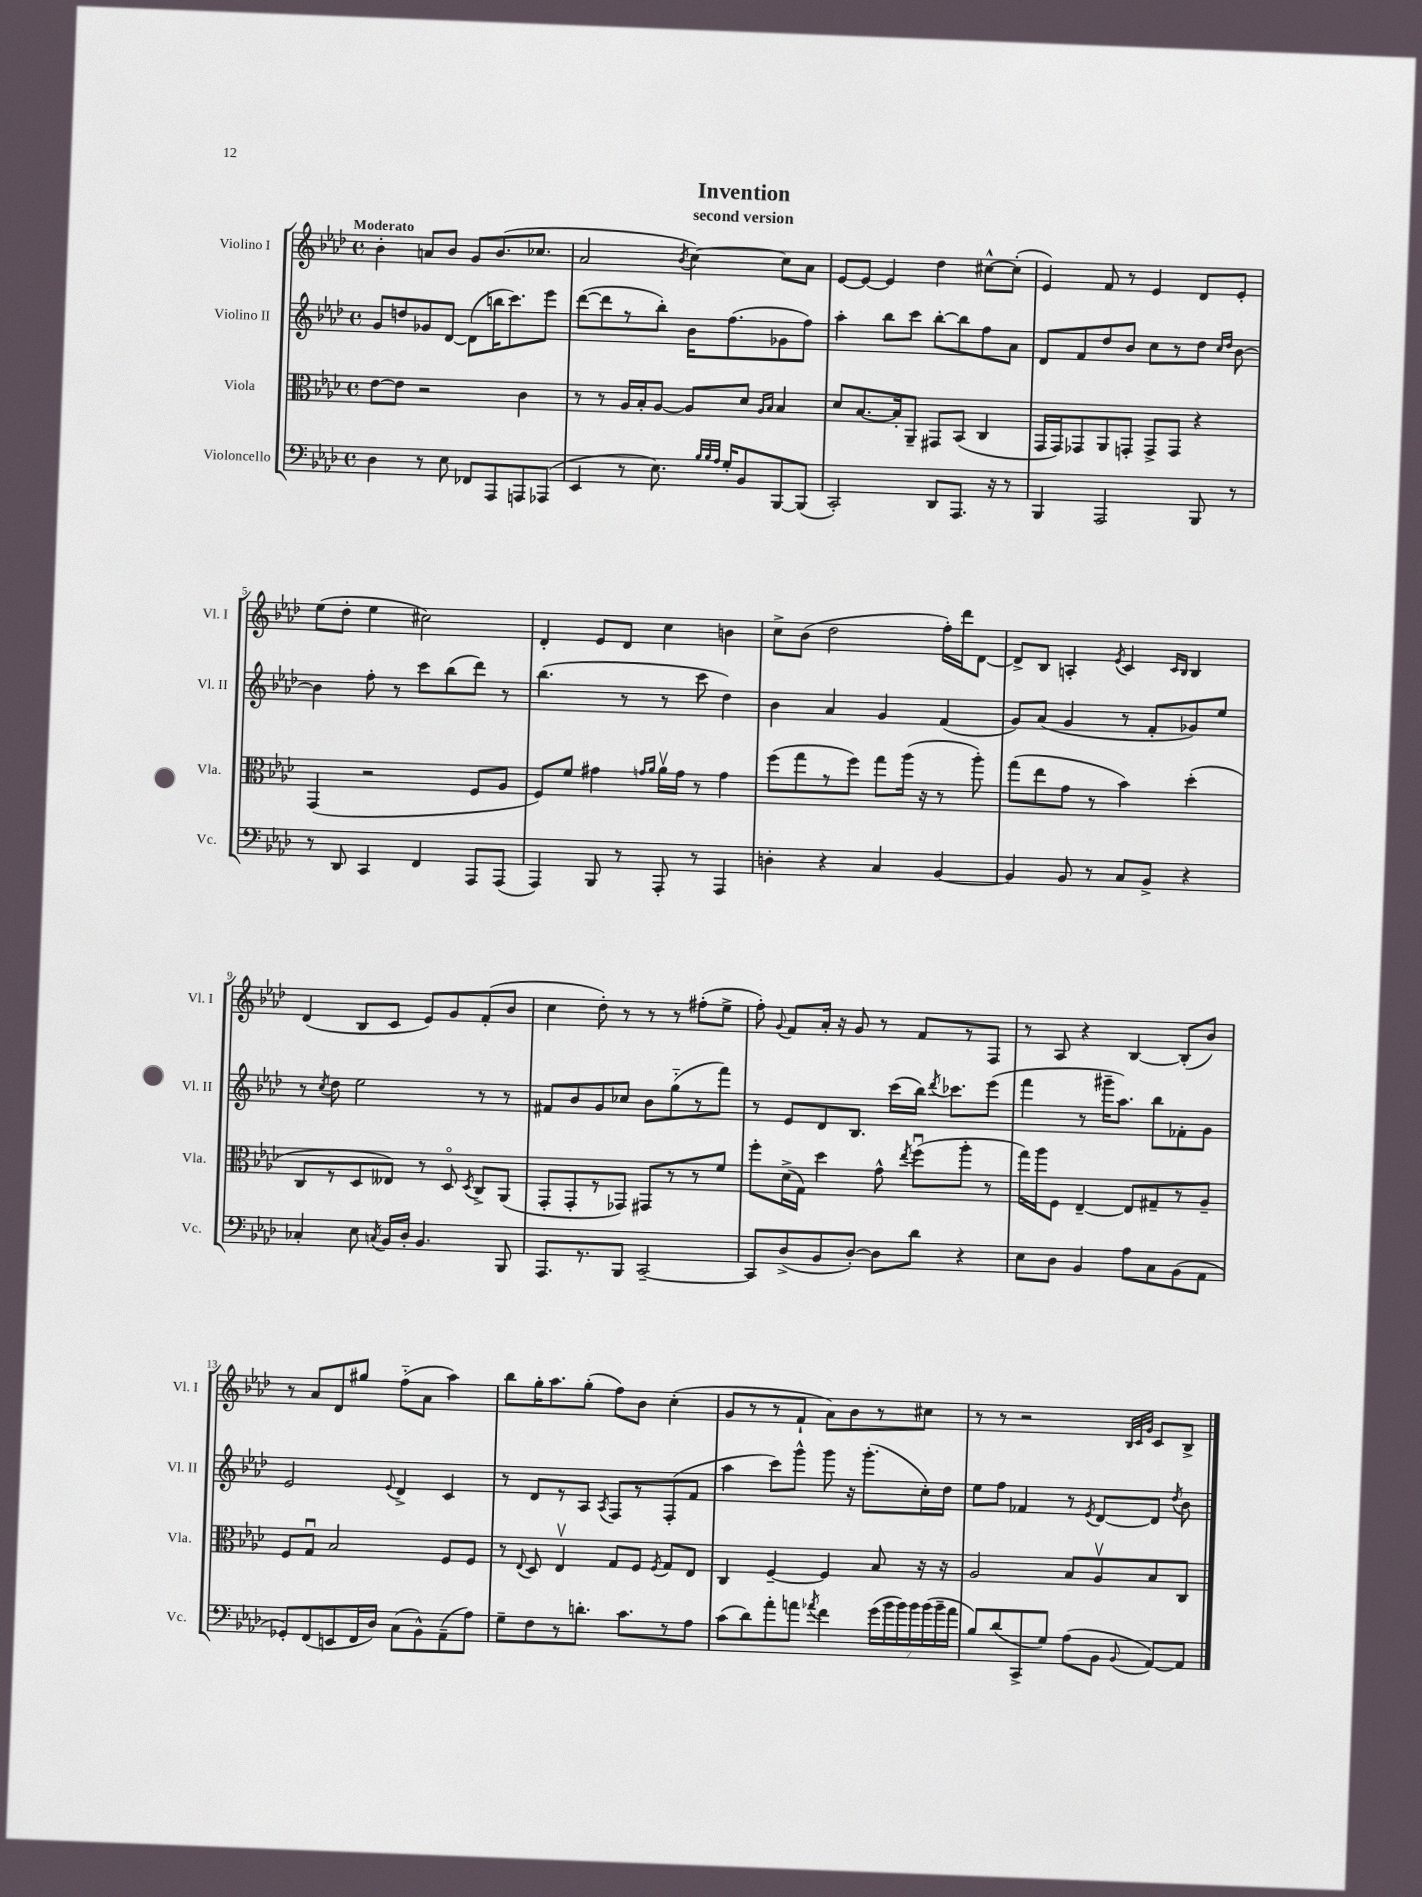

**kern	**kern	**kern	**kern
*staff4	*staff3	*staff2	*staff1
*clefF4	*clefC3	*clefG2	*clefG2
*k[b-e-a-d-]	*k[b-e-a-d-]	*k[b-e-a-d-]	*k[b-e-a-d-]
*M4/4	*M4/4	*M4/4	*M4/4
*met(c)	*met(c)	*met(c)	*met(c)
4D-\	[8e-\L	8g/L	4b-'\
.	8e-\]J	8dd/	.
8r	2r	8g-/	8a/L
8E-\	.	[8d-/J	8b-/J
8FF-/L	.	(8d-\]L	8g/L
8AAA-/	.	16bb\K	(8.b-/
.	.	8.ccc\)	.
8AAA/	4c\	.	.
.	.	.	8.cc-/J
(8AAA-/J	.	8eee-\J	.
=	=	=	=
4EE-/	8r	([8ddd-\L	2a-/
.	8r	8ddd-\]	.
8r	16A-/LL	8r	.
.	16B-'/J	.	.
8.E-\)	[8A-/J	8bb-'\J)	.
.	.	.	8qb-/
.	8A-/]L	16b-\LK	[4cc\)
32qqB-/LLL	.	.	.
32qqB-/	.	.	.
32qqA-/JJJ	.	.	.
16G'/LK	.	(8.ff\	.
8BB-/	8d-/J	.	.
.	16qqA-/LL	.	.
.	16qqB-/JJ	.	.
[8BBB-/	4B-/	8g-\	8cc\]L
(8BBB-/]J	.	8ff\J)	8a-\J
=	=	=	=
2CC'/)	8d-/L	4aa-'\	[8e-/L
.	[8.B-/	.	8e-/_J
.	.	8bb-\L	4e-/]
.	16B-'/]k	.	.
.	8AA-~/J	8ccc\J	.
8DD-/L	8GG#/L	[8bb-'\L	4dd-\
8.AAA-/J	(8BB-/J	8bb-\]	.
.	4C/	8ff\	[8cc#^^\L
16r	.	.	.
8r	.	8a-\J	(8cc#'\]J
=	=	=	=
4BBB-/	16GG/LL	8d-/L	4e-/)
.	16GG/J)	.	.
.	8GG-/	8f/	.
2AAA-/	8AA-/	8dd-/	8f/
.	8GG'/J	8b-/J	8r
.	8GG^/L	8cc\L	4e-/
.	8GG/J	8r	.
8BBB-/	4r	8dd-\J	8d-/L
.	.	16qqcc/LL	.
.	.	16qqdd-/JJ	.
8r	.	[8b-\	8e-'/J
=	=	=	=
8r	(4GG/	4b-\]	(8ee-\L
8DD-/	.	.	8dd-'\J
4CC/	2r	8ff'\	4ee-\
.	.	8r	.
4FF/	.	8ccc\L	2cc#\)
.	.	(8bb-\	.
8AAA-/L	8F/L	8ddd-\J)	.
(8AAA-/J	8A-/J	8r	.
=	=	=	=
4AAA-/)	8F/L)	(4.bb-\	4d-'/
.	8f/J	.	.
8BBB-/	4g#\	.	8e-/L
8r	.	8r	8d-/J
.	16qqg/LL	.	.
.	16qqa-/JJ	.	.
8AAA-'/	16a-v\LL	8r	4cc\
.	16g\JJ	.	.
8r	8r	8ccc\	.
4AAA-/	4g\	4dd-\)	4b\
=	=	=	=
4D'\	(8ff\L	4b-\	8cc^\L
.	8gg\	.	(8b-\J
4r	8r	4a-/	2dd-\
.	8ff\J)	.	.
4C/	8gg\L	4g/	.
.	(16aa-\Jk	.	.
.	16r	.	.
[4BB-/	8r	(4f/	16ff'\LL)
.	.	.	16ddd-\J
.	8aa-'\)	.	[8d-\J
=	=	=	=
4BB-/]	(8gg\L	8g/L)	8d-^/]L
.	8ee-\	(8a-/J	8B-/J
8BB-/	8g\J	4g/	4A'/
8r	8r	.	.
.	.	.	8qe-/
8C/L	4b-\)	8r	4c/
8BB-^/J	.	8f'/L	.
.	.	.	16qqc/LL
.	.	.	16qqB-/JJ
4r	(4dd-'\	8g-/)	4B-/
.	.	8ee-/J	.
=	=	=	=
4C-'/	8C/L	8r	(4d-/
.	.	8qcc/	.
.	8r	8dd-\	.
8E-\	8D-/	2ee-\	8B-/L
8qC/	.	.	.
16BB-/LL	8E--/J)	.	8c/J
16D-'/JJ	.	.	.
4.BB-/	8r	.	8e-/L)
.	8D-o/	.	8g/
.	8qD-/	.	.
.	8C^/L	8r	(8f'/
8BBB-/	(8AA-/J	8r	8b-/J
=	=	=	=
8.AAA-/L	8GG'/L	8f#/L	4cc\
.	8GG'/	8b-/	.
8.r	.	.	.
.	8r	8g/	8dd-'\)
8BBB-/J	8GG-/J)	8cc-/J	8r
[2CC~/	8GG#/L	8b-\L	8r
.	8r	(8gg'~\	8r
.	8r	8r	(8ff#'\L
.	8f/J	8fff\J)	8ee-^\J
=	=	=	=
8CC/]L	8ff'\L	8r	8ff'\)
.	.	.	8qqg/
(8D-^/	(16d-^\L	8e-/L	8f/L
.	16G\JJ)	.	.
8BB-/	4dd-\	8d-/	16a-'/Jk
.	.	.	16r
[8D-'/J)	.	8.B-/J	8g/
8D-\]L	8g^^\	.	8r
.	.	(16ccc\LL	.
.	8qee-/	.	.
8d-\J	(8ffu\L	16bb-\JJ)	8f/L
.	.	8qddd-/	.
.	.	8.ccc-\L	.
4r	8aa-'\J	.	8r
.	8r	(8eee-\J	8F/J
=	=	=	=
8E-\L	16gg\LL)	4fff\	8r
.	16aa-\J	.	.
8D-\J	8F\J	.	8A-/
4BB-/	[4E-~/	8r	4r
.	.	16ggg#~\LK	.
.	.	8.aa-\J)	.
8A-\L	8E-/]L	.	[4B-/
8C\	8G#~/	8bb-\L	.
(8BB-\	8r	8f-'\	(8B-'/]L
8AA-\J	8A-~/J	8g\J	8b-/J)
=	=	=	=
8GG-'/L)	8F/L	2e-/	8r
(8FF/	8Gu/J	.	8a-/L
8EE/	2B-/	.	8d-/
16FF/L	.	.	8gg#/J
16D-/JJ)	.	.	.
.	.	8qqe-/	.
(8C\L	.	4d-^/	(8ff'~\L
8BB-^^\)	.	.	8a-\J
(8AA-~\	8F/L	4c/	4aa-\)
8A-\J)	8F/J	.	.
=	=	=	=
8G~\L	8r	8r	8bb-\L
.	8qqE-/	.	.
8F\	8D-/	8d-/L	16gg'\K
.	.	.	8.aa-\
8r	4E-v/	8r	.
8.d'\J	.	8A-/J	(8gg'\J
.	.	8qA-/	.
.	8G/L	8F/L	8ff\L)
8.c\L	.	.	.
.	8F/J	8r	8b-\J
.	8qF/	.	.
8r	8G/L	(8F'/	(4cc'\
8A-\J	8E-/J	8f/J	.
=	=	=	=
(8c\L	4C/	4aa-\	8g/L
8d-\)	.	.	8r
8a-'\	[4F~/	8ccc\L)	8r
8a\J	.	8ggg^^\J	8f`/J
8qa-/	.	.	.
4f\	4F/]	8ggg\	8a-\L)
.	.	16r	8b-\
.	.	(8.ggg'\L	.
(28g\LL	8B-/	.	8r
28b-\	.	.	.
28b-\)	.	.	.
28b-\	.	.	.
.	16r	16cc'\L)	8cc#\J
(28b-\	.	.	.
28b-~\	.	.	.
.	16r	16dd-\JJ	.
28a-\JJ	.	.	.
=	=	=	=
8B-/L)	2A-/	8ee-\L	8r
(8d-/	.	8ff\J	8r
8CC^/	.	4f-/	2r
8G/J)	.	.	.
(8A-\L	8B-/L	8r	.
.	.	8qe-/	.
8BB-\J	8A-v/	[8d-/L	.
.	.	.	32qqB-/LLL
.	.	.	32qqc/
8qqBB-/	.	.	32qqg/JJJ
[8AA-/L)	8B-/	8d-/]J	8c/L
.	.	8qdd-/	.
8AA-/]J	8C/J	8b-\	8B-^/J
==	==	==	==
*-	*-	*-	*-
